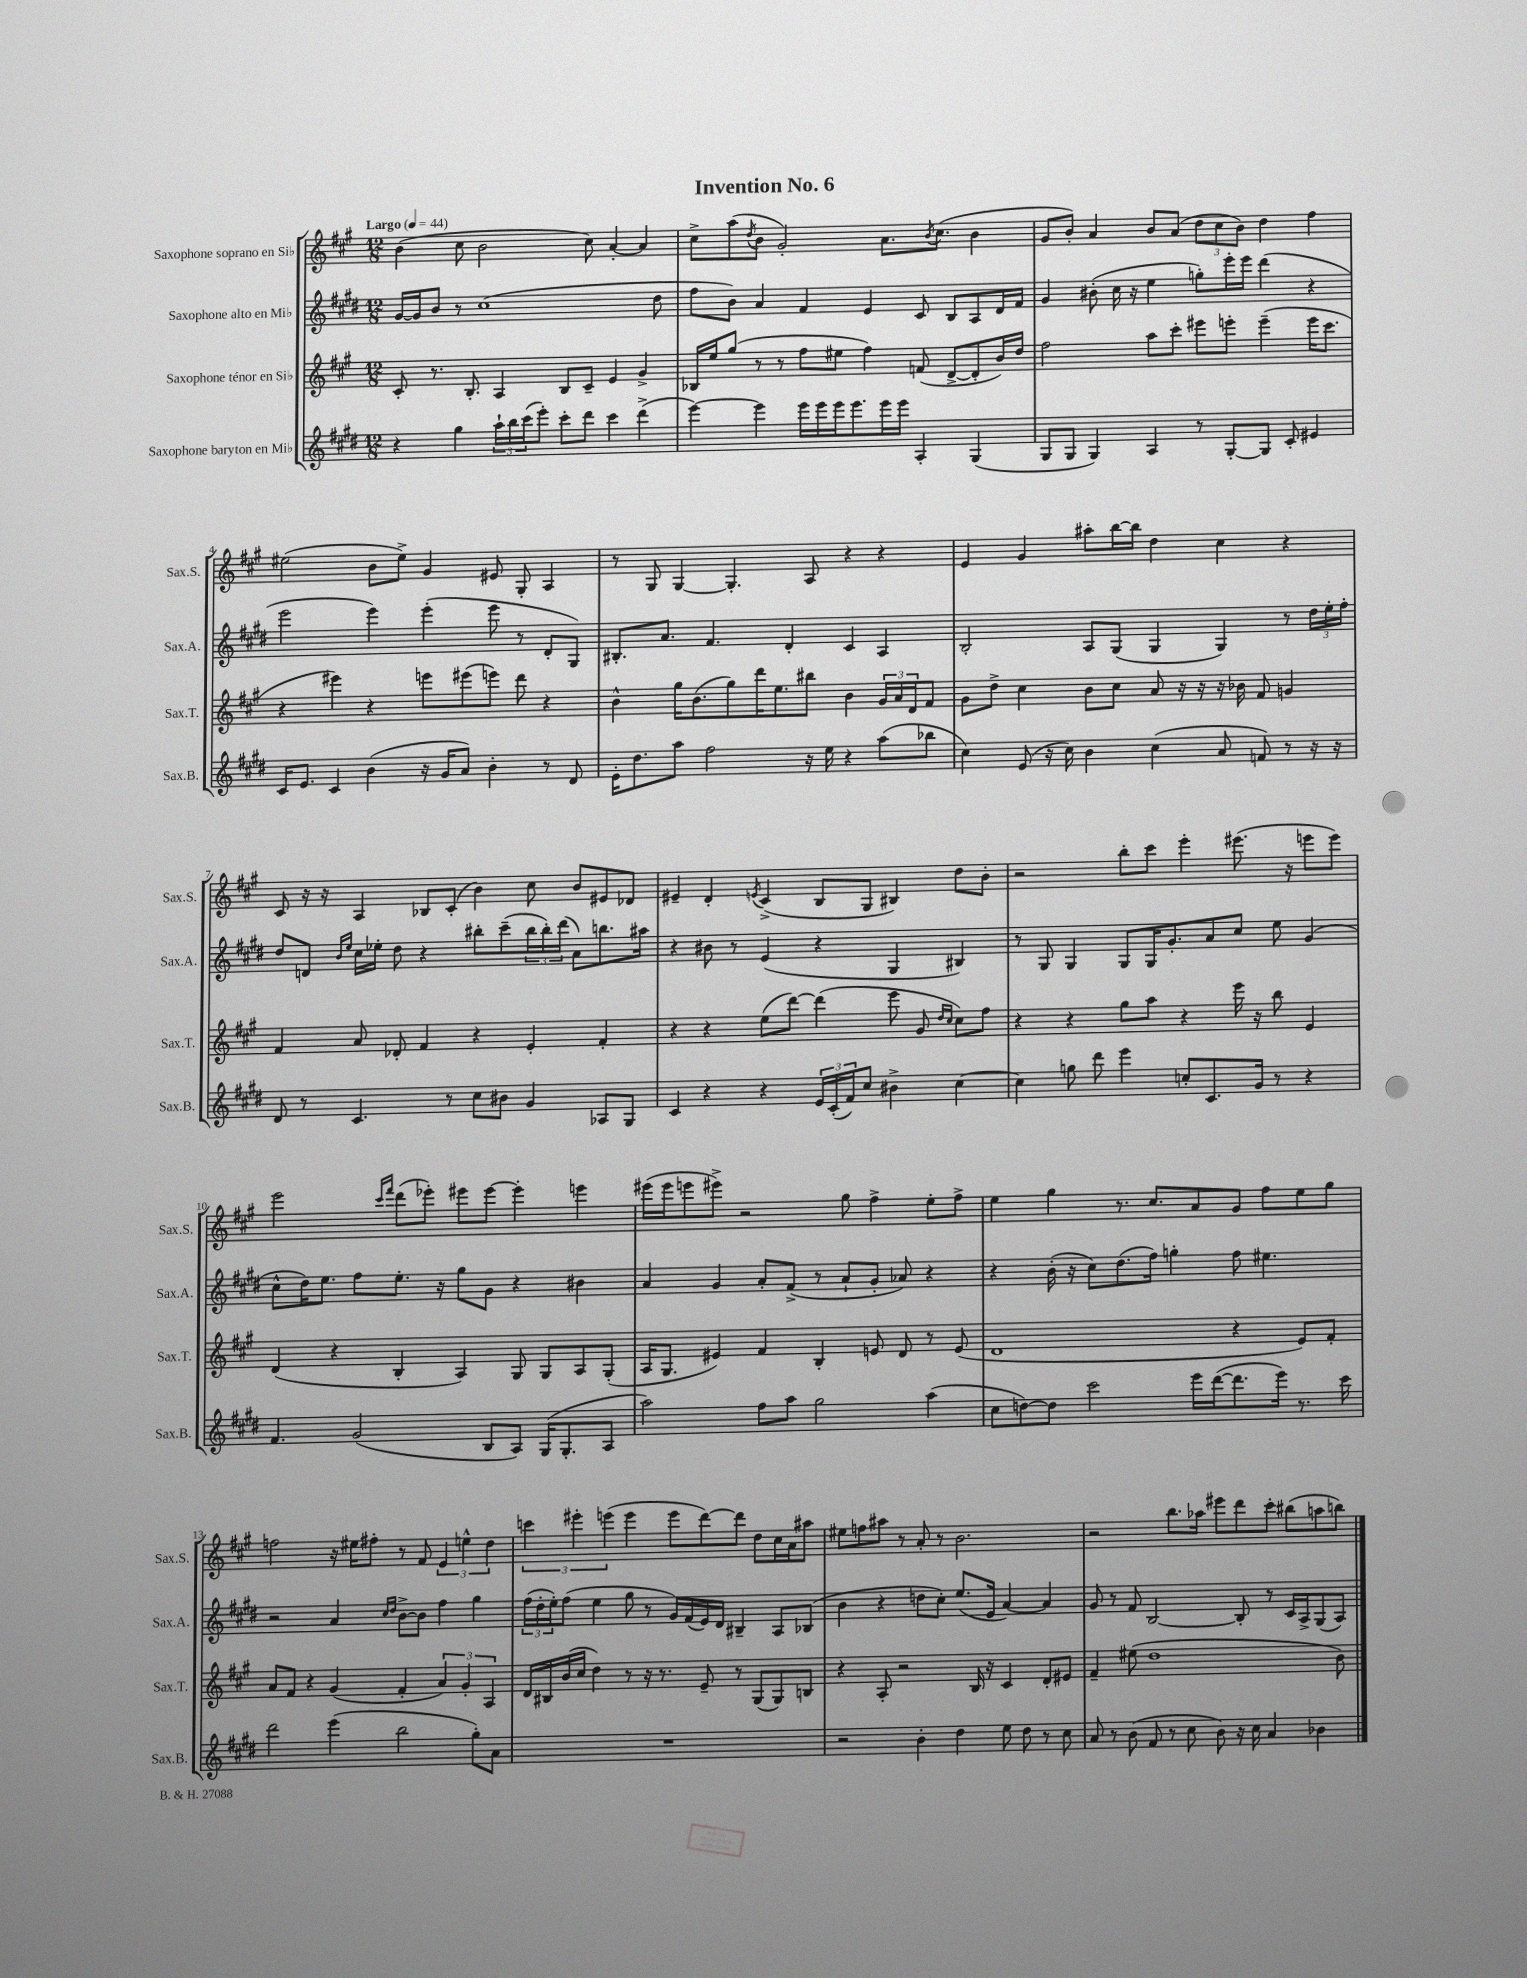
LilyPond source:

\header { title = "Invention No. 6" }
<<
\new StaffGroup <<
\new Staff = "s0" \with { instrumentName = "Saxophone soprano en Sib" shortInstrumentName = "Sax.S." } {
    \clef treble \key a \major \numericTimeSignature \time 12/8 \tempo "Largo" 4 = 44
    b'4( cis''8 b'2 cis''8) a'4~-. a'4 |
    cis''8-> a''8( \acciaccatura { d''8 } b'8 gis'2-.) a'8. \acciaccatura { b'8 } cis''8.( b'4 |
    gis'8 b'8-.) a'4 b'8 a'8( \tuplet 3/2 { d''8 cis''8 b'8) } d''4 fis''4 |
    eis''2( b'8 eis''8->) gis'4 eis'8 gis8-. a4 |
    r8 gis8 gis4~ gis4.-. a8 r4 r4 |
    e'4 gis'4 ais''8-. b''16~ b''16 d''4 cis''4 r4 |
    cis'8 r16 r16 a4 bes8 cis'8-.( b'4) cis''8 b'8 eis'8 des'8 |
    eis'4-- d'4-. \acciaccatura { e'8 } cis'4->( b8 gis8 bis4) d''8 b'8-. |
    r2 b''8-. cis'''8 e'''4-. eis'''8.( r16 e'''8 e'''8) |
    e'''2 \grace { cis'''16 fis'''16 } d'''8( ees'''8-.) eis'''8 eis'''8~ eis'''4-. e'''4 |
    eis'''16( eis'''16 e'''8 eis'''8->) r2 gis''8 fis''4-> e''8-. fis''8-> |
    e''4 gis''4 r8. cis''8. a'8 gis'8 fis''8 e''8 gis''8 |
    f''2 r16 eis''16 fis''8-. r8 fis'8 \tuplet 3/2 { e'4 e''4-^ d''4 } |
    \tuplet 3/2 { c'''4 eis'''4-. e'''4( } e'''4 e'''8 d'''8~) d'''8 d''8 cis''16 a'16 ais''8 |
    eis''8 f''8 ais''8 r8 a'8-. r8 b'2. |
    r2 b''8. aes''16 eis'''8 d'''8 cis'''8-. bis''8( a''8 b''8) \bar "|." |
}
\new Staff = "s1" \with { instrumentName = "Saxophone alto en Mib" shortInstrumentName = "Sax.A." } {
    \clef treble \key e \major \numericTimeSignature \time 12/8
    gis'16~ gis'16 b'8 r8 cis''1( dis''8 |
    fis''8 b'8) a'4 fis'4 e'4 cis'8 b8 a8 dis'16 fis'16 |
    gis'4 bis'8-.( cis''16 r16 e''4 g''8-.) e'''16-. e'''16 dis'''4( r4 |
    e'''2 e'''4) e'''4-.( e'''8 r8 dis'8-. gis8) |
    bis8.-. a'8. fis'4. dis'4-. cis'4 a4 |
    b2-. a8 gis8( gis4 gis4) r8 \tuplet 3/2 { dis''16 e''16-. fis''16-. } |
    dis''8 d'8 \grace { b'16 e''16 } cis''16 ees''16-. dis''8 r4 bis''8-. cis'''8--( \tuplet 3/2 { bis''16 bis''16-.) dis'''16( } a'8) b''8. ais''16 |
    r4 bis'8 r8 e'4( r4 gis4 bis4) |
    r8 gis8 gis4 gis8 gis16 gis'8.-. a'8 cis''8 e''8 gis'4( |
    cis''8-^ dis''16) e''8. fis''8 e''8.-. r16 gis''8 gis'8 r4 bis'4 |
    a'4 gis'4 a'8-. fis'8->( r8 a'8-! gis'8-. aes'8) r4 |
    r4 b'16-.( r16 cis''8) dis''8.( fis''16) g''4-. fis''8 eis''4. |
    r2 a'4 \grace { cis''16 dis''16 } b'8~-> b'8 fis''4 gis''4 |
    \tuplet 3/2 { fis''16( dis''16-. e''16-.) } fis''8( e''4 gis''8 r8 gis'16) fis'16( e'16) dis'16 bis4-- a8 bes8( |
    b'4 r4 d''8 cis''8-.) e''8.( e'16 a'4~) a'4 |
    gis'8 r8 fis'8 b2~ b8-. r8 cis'16 a16-> gis8( a8) \bar "|." |
}
\new Staff = "s2" \with { instrumentName = "Saxophone ténor en Sib" shortInstrumentName = "Sax.T." } {
    \clef treble \key a \major \numericTimeSignature \time 12/8
    cis'8-. r8. b8.-. a4 b8 cis'8-- e'4 gis'4-> |
    bes16 e''16 gis''8( r8 r8 fis''8 eis''8 fis''4) f'8( d'8~-> d'8-. b'16) d''16 |
    fis''2 a''8 cis'''8-. eis'''8 e'''8-. e'''4--( e'''16 cis'''8. |
    r4 eis'''4) r4 e'''8 eis'''8( e'''8) d'''8 r4 |
    b'4-^ gis''16 b'8.( gis''8) d'''16 e''8. bis''8 b'4 \tuplet 3/2 { gis'16 a'16 d'16 } fis'8 |
    gis'8 d''8-> cis''4 b'8 cis''8 a'8 r16 r16 r16 bes'16 fis'8 g'4 |
    fis'4 a'8 des'8-. fis'4 r4 e'4-. fis'4-. |
    r4 r4 e''8( d'''8~) d'''4( e'''8 gis'8 \grace { d''16 cis''16 } cis''8) fis''8 |
    r4 r4 gis''8 a''8 r4 e'''16 r16 b''8 e'4 |
    d'4( r4 b4-. a4) gis8 gis8 a8 gis8-.( |
    a16 gis8. eis'4) fis'4 b4-. e'8 d'8 r8 e'8( |
    d'1 r4 e'8) fis'8-. |
    a'8 fis'8 r4 gis'4( fis'4-. \tuplet 3/2 { a'4) gis'4-. a4 } |
    d'16 bis16 b'16( cis''16 d''4) r8 r16 r8. e'8-- r8 gis8( gis8) b8 |
    r4 a8-. r2 b16 r16 cis'4 d'8-. eis'8 |
    fis'4-- eis''8( d''1 b'8) \bar "|." |
}
\new Staff = "s3" \with { instrumentName = "Saxophone baryton en Mib" shortInstrumentName = "Sax.B." } {
    \clef treble \key e \major \numericTimeSignature \time 12/8
    r4 gis''4 \tuplet 3/2 { a''16-! b''16 cis'''16( } e'''8-.) cis'''8-. dis'''8 cis'''4 dis'''4->( |
    e'''4~) e'''4 e'''16 e'''16 e'''16 e'''8. e'''16 e'''16 a4-. gis4( |
    gis8 gis8 gis4) a4 r8 gis8~-. gis8 cis'8-. eis'4 |
    cis'16 e'8. cis'4 b'4( r16 gis'16 a'8) b'4-. r8 dis'8 |
    e'16-. dis''8. a''8 fis''2 r16 e''16 r4 a''8( bes''8 |
    cis''4) e'8( r16 cis''16) b'4 cis''4( a'8 f'8) r8 r16 r16 |
    dis'8 r8 cis'4. r8 cis''8 bis'8 gis'4 aes8 gis8 |
    cis'4 r4 r4 \tuplet 3/2 { e'16 cis'16-.( fis'16) } cis''8 bis'4-> cis''4~ |
    cis''4 g''8 dis'''8 e'''4 c''8-. cis'8. gis'16 r8 r4 |
    fis'4. gis'2( b8 a8) gis16( gis8.-. a8 |
    a''2) fis''8 a''8 gis''2 a''4( |
    cis''8 d''8~) d''8 cis'''2 e'''16 dis'''16~( dis'''8. e'''16) r8. cis'''16 |
    dis'''2 e'''4( b''2 gis''8-.) a'8 |
    R1. |
    r2 b'4-. dis''4 e''8 dis''8 r8 cis''8 |
    a'8 r8 b'8( fis'8 r8 cis''8 b'8) r16 cis''16 a'4 bes'4 \bar "|." |
}
>>
>>
